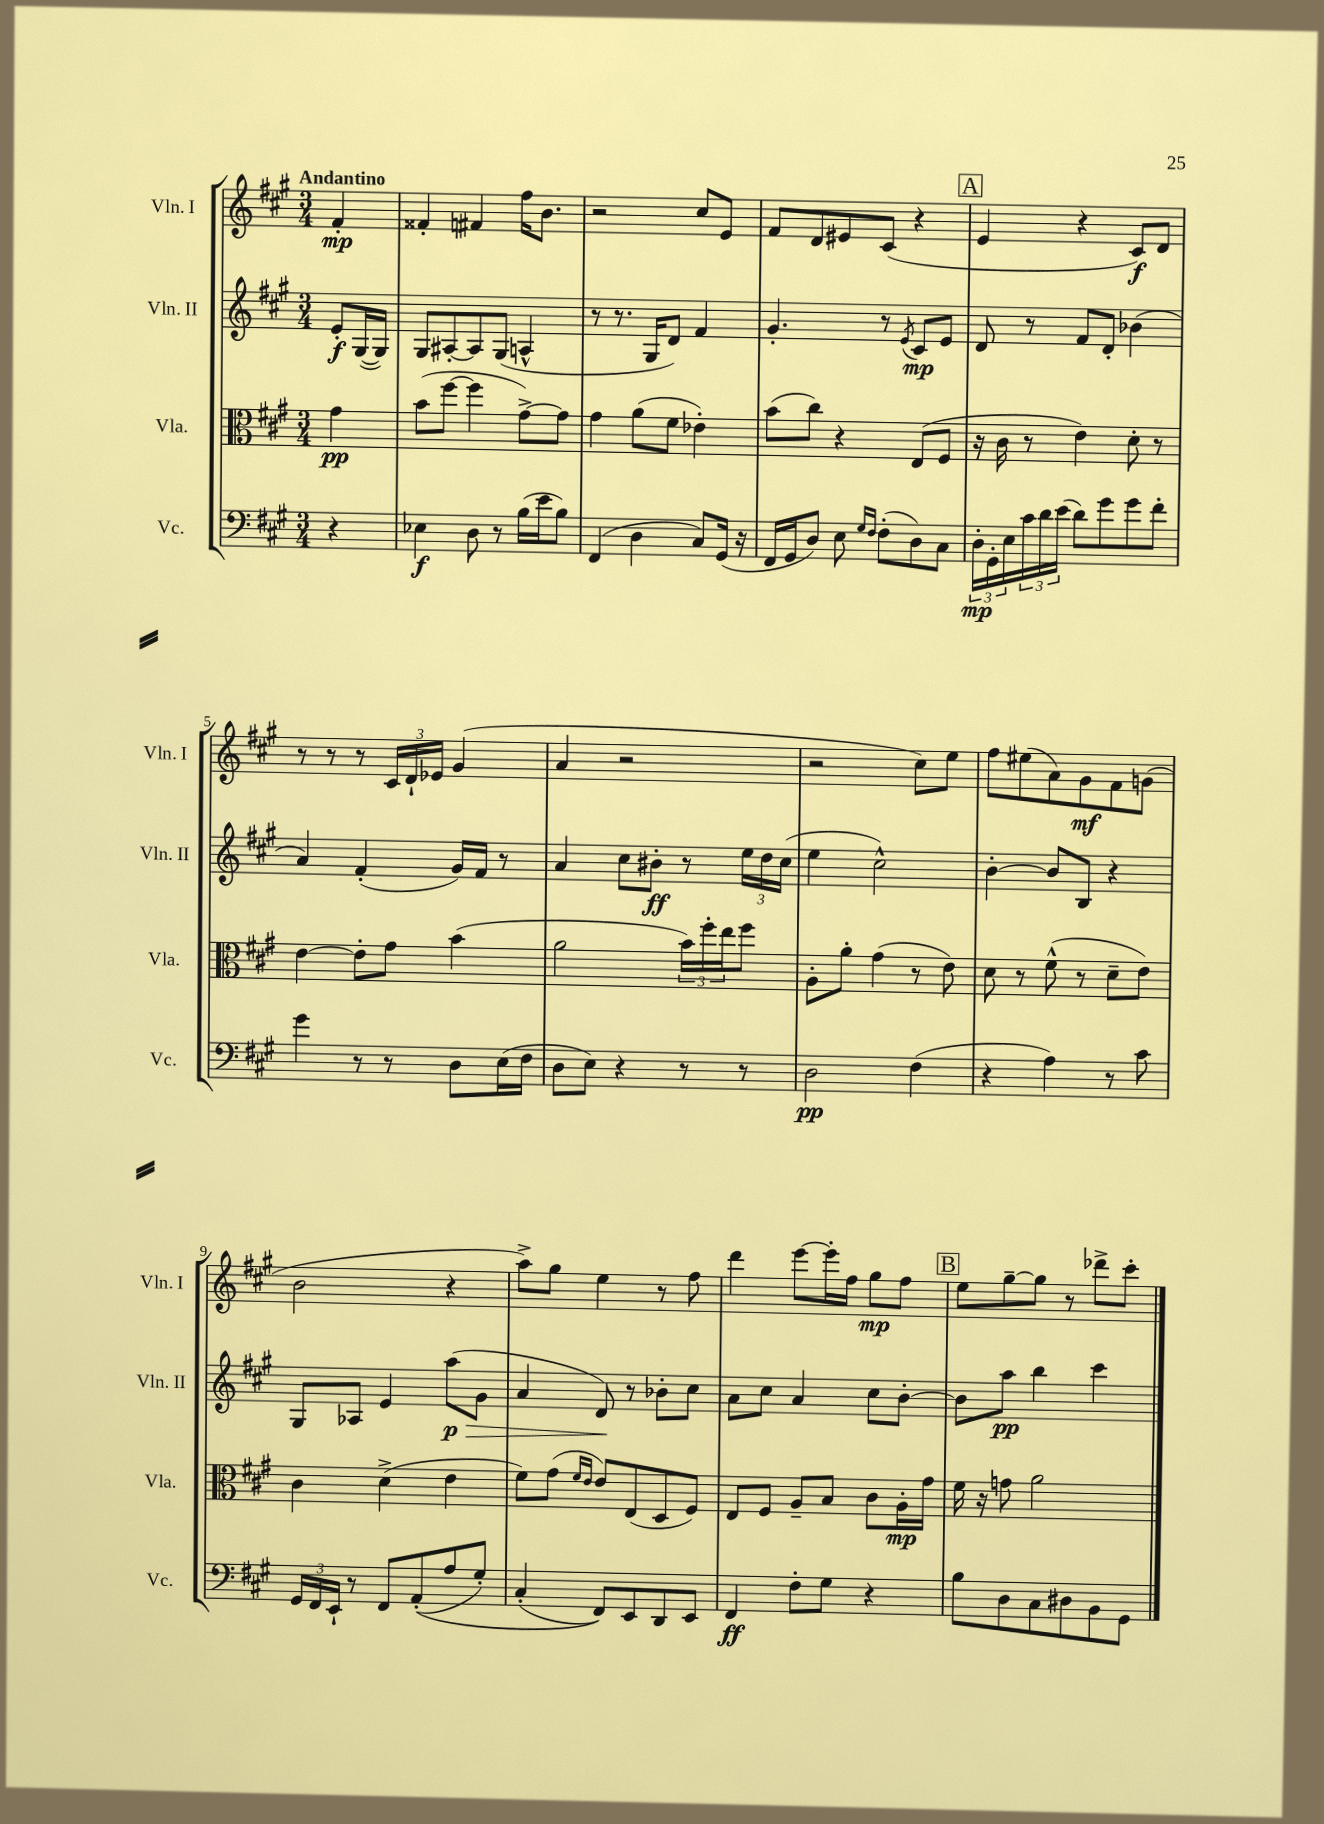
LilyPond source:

<<
\new StaffGroup <<
\new Staff = "s0" \with { instrumentName = "Vln. I" shortInstrumentName = "Vln. I" } {
    \clef treble \key a \major \numericTimeSignature \time 3/4 \partial 4 \tempo "Andantino"
    fis'4-.\mp |
    fisis'4-. fis'4 fis''16 b'8. |
    r2 cis''8 e'8 |
    fis'8 d'8 eis'8 cis'8( r4 |
    \mark \markup { \box "A" } e'4 r4 cis'8\f) d'8 |
    r8 r8 r8 \tuplet 3/2 { cis'16 d'16-! ees'16 } gis'4( |
    a'4 r2 |
    r2 cis''8) e''8 |
    fis''8 eis''8( a'8) gis'8\mf fis'8 g'8( |
    b'2 r4 |
    a''8->) gis''8 e''4 r8 fis''8 |
    d'''4 e'''8~ e'''16-. fis''16 gis''8\mp fis''8 |
    \mark \markup { \box "B" } e''8 gis''8~-- gis''8 r8 des'''8-> cis'''8-. \bar "|." |
}
\new Staff = "s1" \with { instrumentName = "Vln. II" shortInstrumentName = "Vln. II" } {
    \clef treble \key a \major \numericTimeSignature \time 3/4 \partial 4
    e'8-.\f gis16~( gis16) |
    gis8 ais8~-. ais8 gis8( a4-^ |
    r8 r8. gis16 d'8) fis'4 |
    gis'4.-. r8 \acciaccatura { e'8 } cis'8\mp e'8 |
    \mark \markup { \box "A" } d'8 r8 fis'8 d'8-. bes'4( |
    a'4) fis'4-.( gis'16) fis'16 r8 |
    a'4 cis''8 bis'8-.\ff r8 \tuplet 3/2 { e''16 d''16 cis''16( } |
    e''4 cis''2-^) |
    b'4~-. b'8 b8 r4 |
    gis8 aes8 e'4 a''8\p\>( gis'8 |
    a'4 d'8\!) r8 bes'8-. cis''8 |
    a'8 cis''8 a'4 cis''8 b'8~-. |
    \mark \markup { \box "B" } b'8 a''8\pp b''4 cis'''4 \bar "|." |
}
\new Staff = "s2" \with { instrumentName = "Vla." shortInstrumentName = "Vla." } {
    \clef alto \key a \major \numericTimeSignature \time 3/4 \partial 4
    gis'4\pp |
    b'8( fis''8~ fis''4 gis'8~->) gis'8 |
    gis'4 a'8( fis'8 ees'4-.) |
    b'8( cis''8) r4 e8( fis8 |
    \mark \markup { \box "A" } r16 cis'16 r8 e'4) d'8-. r8 |
    e'4~ e'8-. gis'8 b'4( |
    a'2 \tuplet 3/2 { b'16) fis''16-. e''16 } fis''8 |
    a8-. a'8-. gis'4( r8 e'8) |
    d'8 r8 fis'8-^( r8 d'8-- e'8) |
    cis'4 d'4->( e'4 |
    fis'8) gis'8( \grace { fis'16 e'16 } e'8) e8( d8 fis8) |
    e8 fis8 a8-- b8 cis'8 a16-.\mp gis'16 |
    \mark \markup { \box "B" } fis'16 r16 g'8 a'2 \bar "|." |
}
\new Staff = "s3" \with { instrumentName = "Vc." shortInstrumentName = "Vc." } {
    \clef bass \key a \major \numericTimeSignature \time 3/4 \partial 4
    r4 |
    ees4\f d8 r8 b16( e'16 b8) |
    fis,4( d4 cis8) gis,16( r16 |
    fis,16 gis,16 d8) e8 \grace { gis16 fis16 } fis8-.( d8) cis8 |
    \mark \markup { \box "A" } \tuplet 3/2 { d16-.\mp gis,16-. e16 } \tuplet 3/2 { cis'16 d'16 e'16( } d'8) gis'8 gis'8 fis'8-. |
    gis'4 r8 r8 d8 e16( fis16 |
    d8 e8) r4 r8 r8 |
    d2\pp fis4( |
    r4 a4) r8 cis'8 |
    \tuplet 3/2 { gis,16 fis,16 e,16-! } r8 fis,8 a,8-.(\( a8 gis8-.) |
    cis4-.( fis,8)\) e,8 d,8 e,8 |
    fis,4\ff fis8-. gis8 r4 |
    \mark \markup { \box "B" } b8 d8 cis8 dis8 b,8 gis,8 \bar "|." |
}
>>
>>
